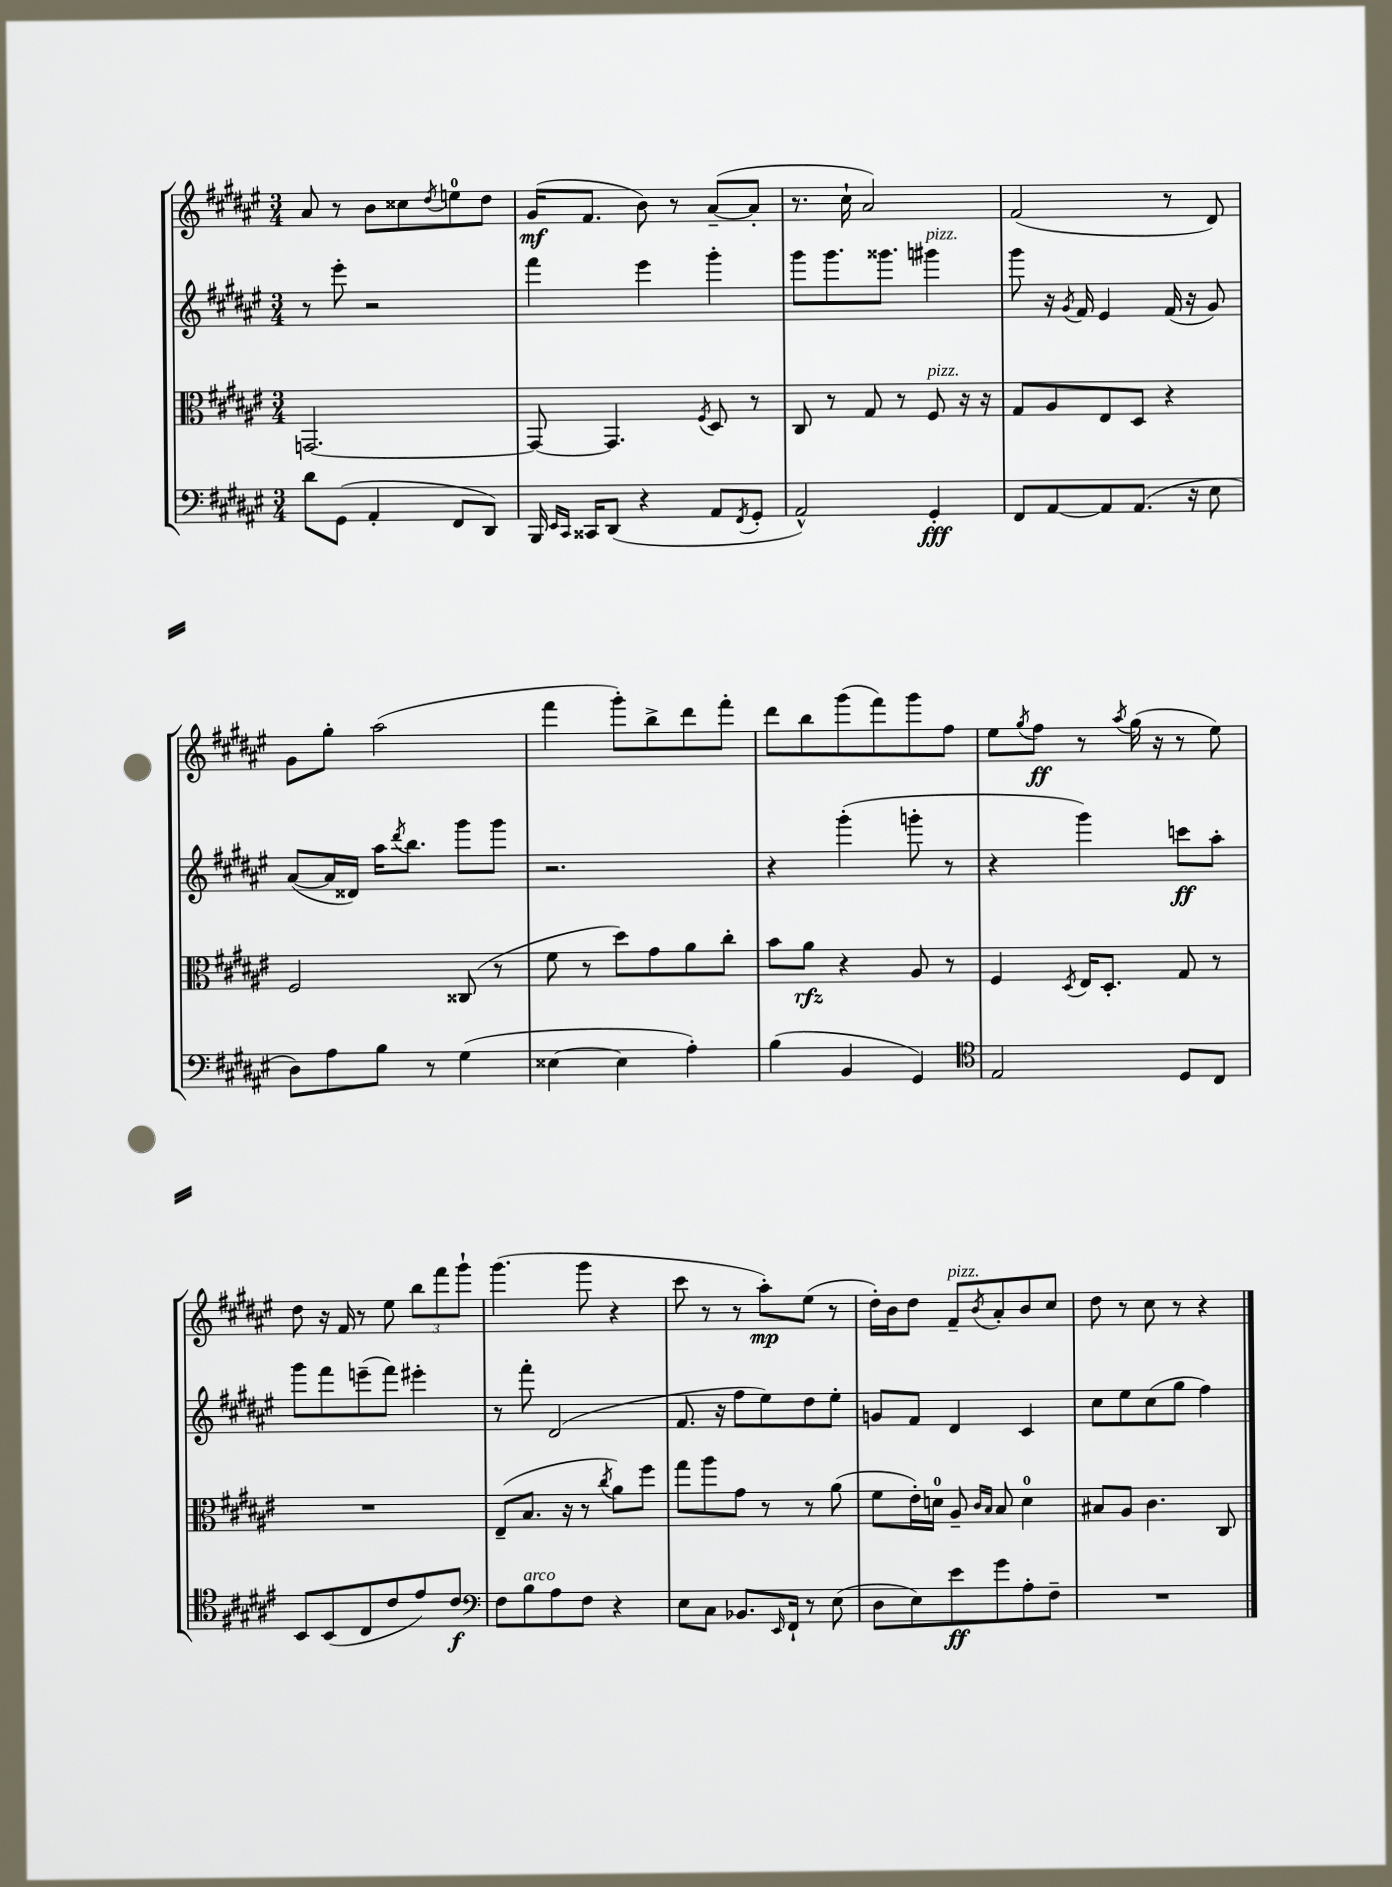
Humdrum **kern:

**kern	**kern	**kern	**kern
*staff4	*staff3	*staff2	*staff1
*clefF4	*clefC3	*clefG2	*clefG2
*k[f#c#g#d#a#e#]	*k[f#c#g#d#a#e#]	*k[f#c#g#d#a#e#]	*k[f#c#g#d#a#e#]
*M3/4	*M3/4	*M3/4	*M3/4
8d#	[2.GG	8r	8a#
(8GG#	.	8eee#'	8r
4AA#'	.	2r	8b
.	.	.	8cc##
.	.	.	8qdd#
8FF#	.	.	8ee
8DD#)	.	.	8dd#
=	=	=	=
16BBB	8GG_	4fff#	(16g#
16qqEE#	.	.	.
16qqCC#	.	.	.
16CC##	.	.	8.f#
(8DD#	4.GG]	.	.
4r	.	4eee#	8b)
.	.	.	8r
.	8qF#	.	.
8AA#	8D#	4ggg#'	([8a#~
8qFF#	.	.	.
8GG#'	8r	.	8a#']
=	=	=	=
2AA#^^)	8C#	8ggg#	8.r
.	8r	8.ggg#	.
.	.	.	16cc#`
.	8G#	.	2a#)
.	.	8.ggg##	.
.	8r	.	.
4GG#'	8F#	4ggg#	.
.	16r	.	.
.	16r	.	.
=	=	=	=
8FF#	8G#	8ggg#	(2f#
[8AA#	8A#	16r	.
.	.	8qg#	.
.	.	16f#	.
8AA#]	8E#	4e#	.
(8.AA#	8D#	.	.
.	4r	(16f#	8r
16r	.	16r	.
8E#	.	8g#)	8d#)
=	=	=	=
8D#)	2F#	([8a#	8g#
8A#	.	16a#]	8gg#'
.	.	16d##)	.
8B	.	16aa#	(2aa#
.	.	8qddd#	.
.	.	8.bb	.
8r	.	.	.
(4G#	(8C##	8ggg#	.
.	8r	8ggg#	.
=	=	=	=
[4E##	8f#	2.r	4fff#
.	8r	.	.
4E##]	8dd#)	.	8ggg#')
.	8g#	.	8bb^
4A#')	8a#	.	8ddd#
.	8cc#'	.	8fff#'
=	=	=	=
(4B	8b	4r	8ddd#
.	8a#	.	8bb
4BB	4r	(4ggg#'	(8ggg#
.	.	.	8fff#)
4GG#)	8A#	8ggg'	8ggg#
.	8r	8r	8ff#
=	=	=	=
*clefC4	*	*	*
2E#	4F#	4r	8ee#
.	.	.	8qgg#
.	.	.	8ff#
.	8qD#	.	.
.	16E#	4ggg#)	8r
.	8.D#'	.	.
.	.	.	8qaa#
.	.	.	(16gg#
.	.	.	16r
8D#	8G#	8ccc	8r
8C#	8r	8aa#'	8ee#)
=	=	=	=
8BB	2.r	8ggg#	8dd#
(8BB	.	8fff#	16r
.	.	.	16f#
8C#	.	(8eee~	8r
8c#	.	8fff#)	8ee#
8e#)	.	4eee#'	12bb
.	.	.	12fff#
8c#	.	.	.
.	.	.	12ggg#`
=	=	=	=
*clefF4	*	*	*
8F#	(8E#~	8r	(4.ggg#
8B	8.B	8fff#'	.
8A#	.	(2d#	.
.	16r	.	.
8F#	8r	.	8ggg#
.	8qcc#	.	.
4r	8a#)	.	4r
.	8ff#	.	.
=	=	=	=
8E#	8gg#	8.f#	8ccc#
8C#	8aa#	.	8r
.	.	16r	.
8.BB-	8g#	8ff#	8r
.	8r	8ee#)	8aa#')
16qqEE#	.	.	.
16FF#`	.	.	.
8r	8r	8dd#	(8ee#
(8E#	(8a#	8ee#'	8r
=	=	=	=
8D#	8f#	8g	16dd#')
.	.	.	16b
8E#)	16e#')	8f#	8dd#
.	16d	.	.
8e#	8A#~	4d#	8f#~
.	16qqc#	.	.
.	16qqB	.	8qb
8g#	8B	.	8a#'
8A#'	4d	4c#	8b
8F#~	.	.	8cc#
=	=	=	=
2.r	8B#	8cc#	8dd#
.	8A#	8ee#	8r
.	4.c#	(8cc#	8cc#
.	.	8gg#	8r
.	.	4ff#)	4r
.	8C#	.	.
==	==	==	==
*-	*-	*-	*-
